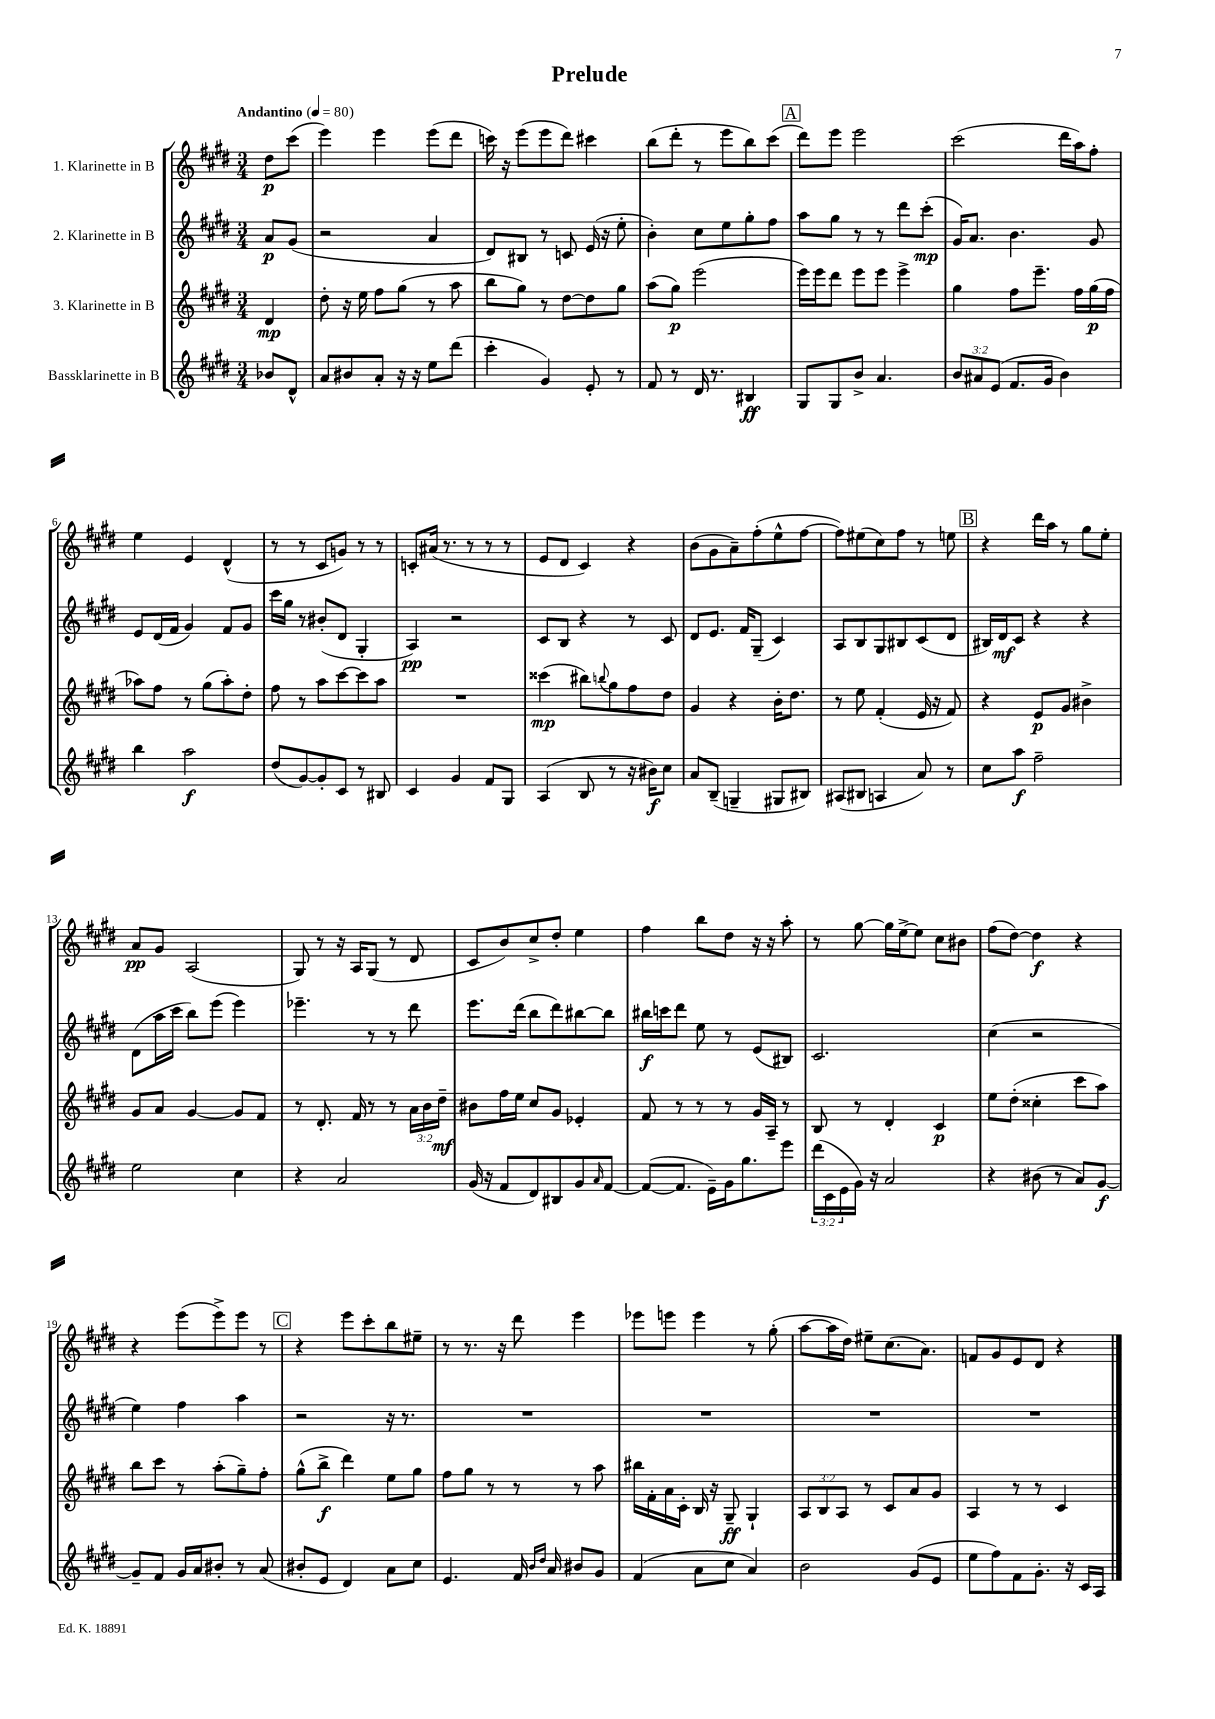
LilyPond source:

\header { title = "Prelude" }
<<
\new StaffGroup <<
\new Staff = "s0" \with { instrumentName = "1. Klarinette in B" } {
    \clef treble \key e \major \numericTimeSignature \time 3/4 \partial 4 \tempo "Andantino" 4 = 80
    dis''8\p cis'''8( |
    e'''4) e'''4 e'''8( dis'''8 |
    c'''16) r16 e'''8( e'''8 dis'''8) cis'''4 |
    b''8( dis'''8-. r8 e'''8 b''8) cis'''8( |
    \mark \markup { \box "A" } dis'''8) e'''8 e'''2 |
    cis'''2( dis'''16 a''16) fis''8-. |
    e''4 e'4 dis'4-^( |
    r8 r8 cis'8 g'8) r8 r8 |
    c'8-. ais'16( r8. r8 r8 r8 |
    e'8 dis'8 cis'4) r4 |
    b'8( gis'8 a'8--) fis''8-.( e''8-^ fis''8~ |
    fis''8) eis''8( cis''8) fis''8 r8 e''8 |
    \mark \markup { \box "B" } r4 dis'''16 a''16 r8 gis''8 e''8-. |
    a'8\pp gis'8 a2( |
    gis8) r8 r16 a16 gis8( r8 dis'8 |
    cis'8 b'8) cis''8-> dis''8-. e''4 |
    fis''4 b''8 dis''8 r16 r16 a''8-. |
    r8 gis''8~ gis''16 e''16~-> e''8 cis''8 bis'8 |
    fis''8( dis''8~) dis''4\f r4 |
    r4 e'''8( e'''8->) e'''8 r8 |
    \mark \markup { \box "C" } r4 e'''8 cis'''8-. b''8 eis''8-- |
    r8 r8. r16 dis'''8 e'''4 |
    ees'''8 e'''8 e'''4 r8 gis''8-.( |
    a''8~ a''16 dis''16) eis''8-- cis''8.( a'8.) |
    f'8 gis'8 e'8 dis'8 r4 \bar "|." |
}
\new Staff = "s1" \with { instrumentName = "2. Klarinette in B" } {
    \clef treble \key e \major \numericTimeSignature \time 3/4 \partial 4
    a'8\p gis'8( |
    r2 a'4 |
    dis'8) bis8 r8 c'8 e'16( r16 e''8-. |
    b'4-.) cis''8 e''8 gis''8-. fis''8 |
    \mark \markup { \box "A" } a''8 gis''8 r8 r8 dis'''8 cis'''8-.\mp( |
    gis'16) a'8. b'4. gis'8 |
    e'8 dis'16( fis'16 gis'4) fis'8 gis'8 |
    cis'''16 gis''16 r8 bis'8-.( dis'8 gis4-. |
    a4\pp) r2 |
    cis'8 b8 r4 r8 cis'8 |
    dis'8 e'8. fis'16 gis8--( cis'4) |
    a8 b8 gis8 bis8 cis'8( dis'8 |
    \mark \markup { \box "B" } bis16) dis'16\mf cis'8 r4 r4 |
    dis'8( a''16 cis'''16 b''8) e'''8( e'''4) |
    ees'''4.-- r8 r8 dis'''8 |
    e'''8. dis'''16( b''8 dis'''8) bis''8~ bis''8 |
    bis''16\f c'''16 dis'''8 e''8 r8 e'8( bis8) |
    cis'2. |
    cis''4( r2 |
    e''4) fis''4 a''4 |
    \mark \markup { \box "C" } r2 r16 r8. |
    R2. |
    R2. |
    R2. |
    R2. \bar "|." |
}
\new Staff = "s2" \with { instrumentName = "3. Klarinette in B" } {
    \clef treble \key e \major \numericTimeSignature \time 3/4 \override Staff.TupletNumber.text = #tuplet-number::calc-fraction-text \partial 4
    dis'4\mp |
    dis''8-. r16 e''16 fis''8 gis''8( r8 a''8 |
    b''8 gis''8) r8 dis''8~ dis''8 gis''8 |
    a''8( gis''8\p) e'''2( |
    \mark \markup { \box "A" } e'''16) e'''16 dis'''8 e'''8 e'''8 e'''4-> |
    gis''4 fis''8 e'''8.-- fis''16 gis''16\p( fis''16 |
    aes''8) fis''8 r8 gis''8( aes''8-.) dis''8-. |
    fis''8 r8 a''8 cis'''8~ cis'''8 a''8 |
    R2. |
    cisis'''4\mp( bis''8) \appoggiatura { b''8 } gis''8 fis''8 dis''8 |
    gis'4 r4 b'16-. dis''8. |
    r8 e''8 fis'4-.( e'16 r16 fis'8) |
    \mark \markup { \box "B" } r4 e'8\p gis'8 bis'4-> |
    gis'8 a'8 gis'4~ gis'8 fis'8 |
    r8 dis'8.-. fis'16 r8 r8 \tuplet 3/2 { a'16 b'16 dis''16--\mf } |
    bis'8 fis''16 e''16 cis''8 gis'8 ees'4-. |
    fis'8 r8 r8 r8 gis'16 a16-- r8 |
    b8 r8 dis'4-. cis'4\p |
    e''8 dis''8-.( cisis''4-. cis'''8 a''8) |
    b''8 cis'''8 r8 a''8-.( gis''8--) fis''8-. |
    \mark \markup { \box "C" } gis''8-^( b''8->\f dis'''4) e''8 gis''8 |
    fis''8 gis''8 r8 r8 r8 a''8 |
    bis''16 fis'16-. a'16 cis'16-. b16 r16 gis8--\ff gis4-! |
    \tuplet 3/2 { a8 b8 a8 } r8 cis'8 a'8 gis'8 |
    a4 r8 r8 cis'4 \bar "|." |
}
\new Staff = "s3" \with { instrumentName = "Bassklarinette in B" } {
    \clef treble \key e \major \numericTimeSignature \time 3/4 \override Staff.TupletNumber.text = #tuplet-number::calc-fraction-text \partial 4
    bes'8 dis'8-^ |
    a'8 bis'8 a'8-. r16 r16 e''8 dis'''8( |
    cis'''4-. gis'4) e'8-. r8 |
    fis'8 r8 dis'16 r8. bis4\ff |
    \mark \markup { \box "A" } gis8 gis8 b'8-> a'4. |
    \tuplet 3/2 { b'8 ais'8 e'8( } fis'8. gis'16 b'4) |
    b''4 a''2\f |
    dis''8( gis'8~) gis'8-. cis'8 r8 bis8 |
    cis'4 gis'4 fis'8 gis8 |
    a4( b8 r8 r16 bis'16\f) cis''8 |
    a'8 b8--( g4-- gis8 bis8) |
    ais8( bis8 a4 a'8) r8 |
    \mark \markup { \box "B" } cis''8 a''8\f fis''2-- |
    e''2 cis''4 |
    r4 a'2 |
    gis'16( r16 fis'8 dis'8) bis8 gis'8 \grace { a'16 } fis'8~ |
    fis'8~( fis'8. e'16--) gis'16 gis''8. e'''8 |
    \tuplet 3/2 { dis'''16( cis'16 e'16 } gis'16) r16 a'2 |
    r4 bis'8( r8 a'8) gis'8~\f |
    gis'8-- fis'8 gis'16 a'16 bis'8-. r8 a'8( |
    \mark \markup { \box "C" } bis'8-. e'8 dis'4) a'8 cis''8 |
    e'4. fis'16 \grace { b'16 dis''16 } a'16 bis'8 gis'8 |
    fis'4( a'8 cis''8 a'4) |
    b'2 gis'8( e'8 |
    e''8 fis''8) fis'8 gis'8.-. r16 cis'16 a16 \bar "|." |
}
>>
>>
